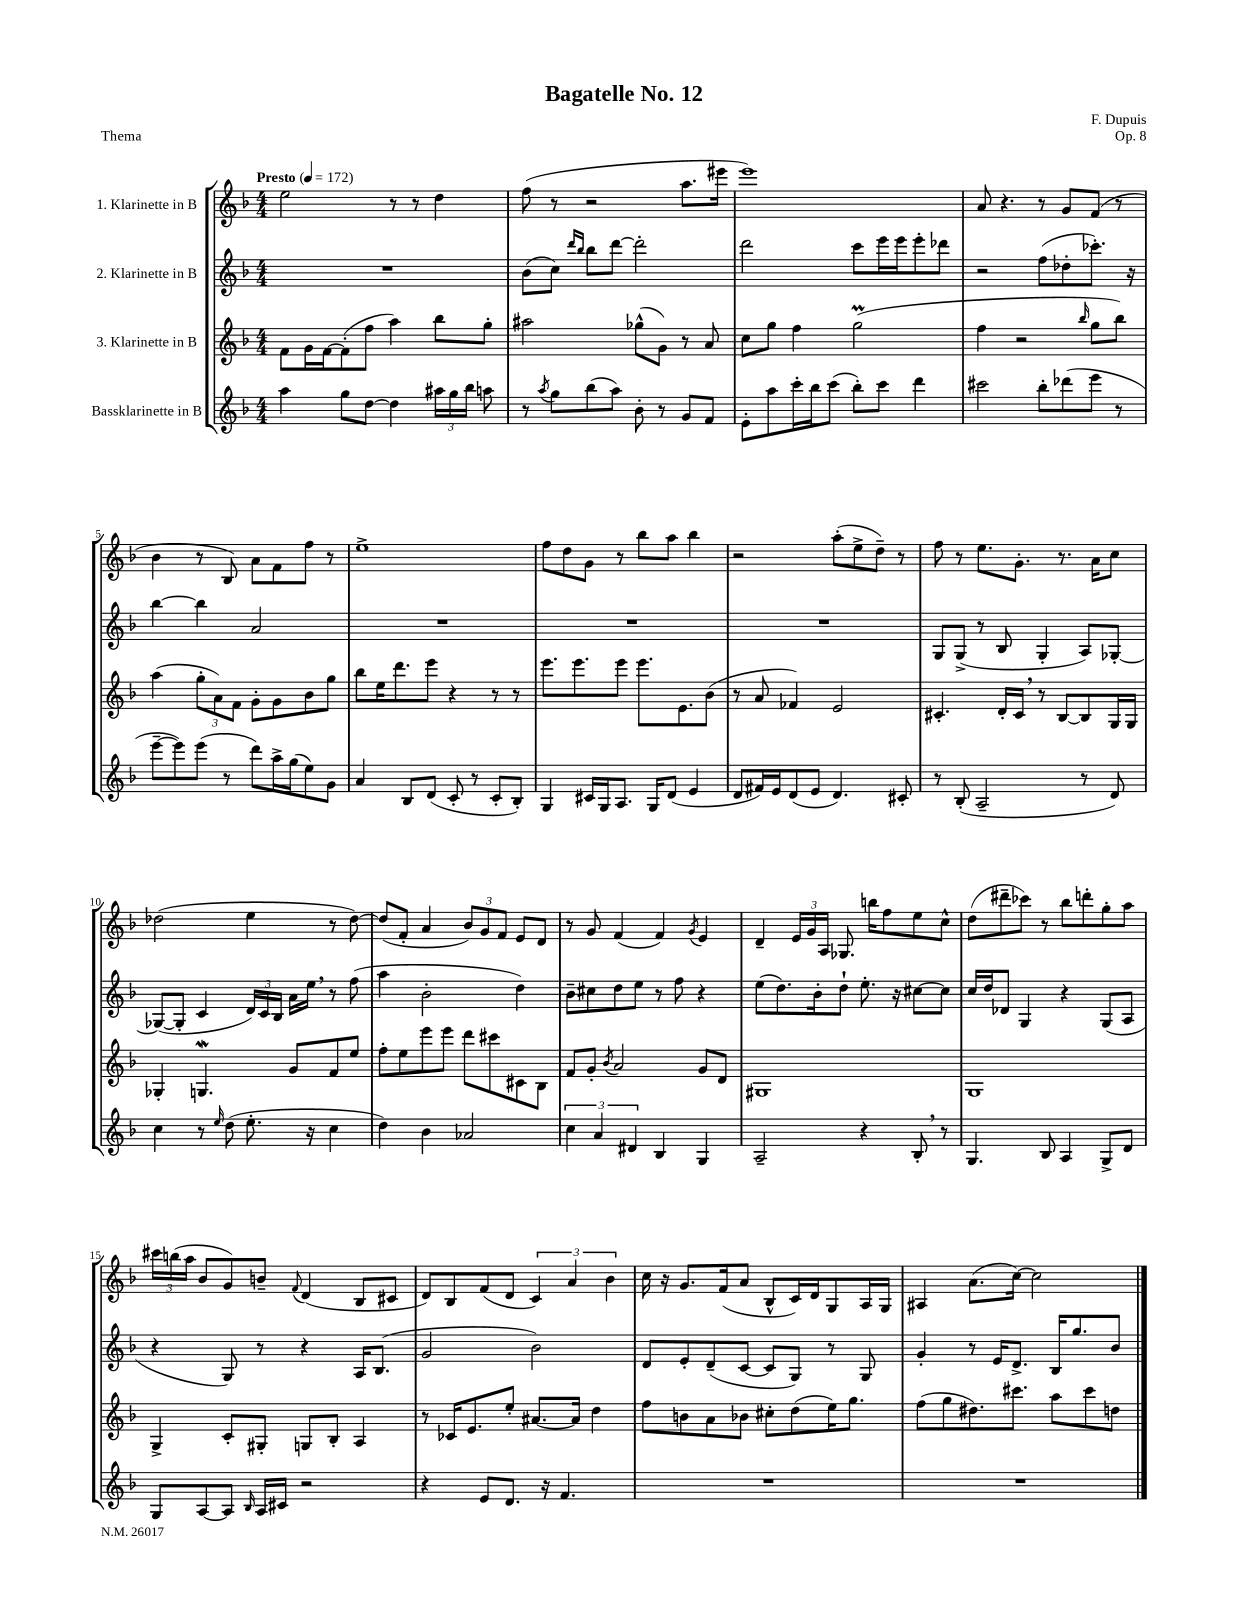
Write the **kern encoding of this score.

**kern	**kern	**kern	**kern
*staff4	*staff3	*staff2	*staff1
*clefG2	*clefG2	*clefG2	*clefG2
*k[b-]	*k[b-]	*k[b-]	*k[b-]
*M4/4	*M4/4	*M4/4	*M4/4
*MM172	*MM172	*MM172	*MM172
4aa\	8f\L	1r	2ee\
.	16g\L	.	.
.	[16f\J	.	.
8gg\L	(8f'\]	.	.
[8dd\J	8ff\J	.	.
4dd\]	4aa\)	.	8r
.	.	.	8r
24aa#\LL	8bb-\L	.	4dd\
24gg\	.	.	.
24bb-\JJ	.	.	.
8aa\	8gg'\J	.	.
=	=	=	=
8r	2aa#\	(8b-\L	(8ff\
8qaa/	.	.	.
8gg\L	.	8cc\J)	8r
.	.	16qqddd/LL	.
.	.	16qqbb-/JJ	.
(8bb-\	.	8bb-\L	2r
8aa\J)	.	[8ddd\J	.
8b-'\	(8gg-^^\L	2ddd'\]	.
8r	8g\J)	.	.
8g/L	8r	.	8.aa\L
8f/J	8a/	.	.
.	.	.	16eee#\Jk
=	=	=	=
8e'\L	8cc\L	2ddd\	1eee)
8aa\	8gg\J	.	.
16ccc'\L	4ff\	.	.
16bb-\J	.	.	.
(8ccc\J	.	.	.
8bb-'\L)	(2gg\	8ccc\L	.
8ccc\J	.	16eee\L	.
.	.	16eee\J	.
4ddd\	.	8eee'\	.
.	.	8ddd-\J	.
=	=	=	=
2ccc#\	4ff\	2r	8a/
.	.	.	4.r
.	2r	.	.
8bb-'\L	.	(8ff\L	8r
(8ddd-\	.	8dd-'\	8g/L
.	16qqbb-/	.	.
8eee\J	8gg\L	8.ccc-'\J)	(8f/J
8r	8bb-\J)	.	8r
.	.	16r	.
=	=	=	=
[8eee~\L	(4aa\	[4bb-\	4b-\
8eee\])	.	.	.
(8eee\J	12gg'\L	4bb-\]	8r
.	12a\)	.	.
8r	.	.	8B-/)
.	12f\J	.	.
8ddd\L)	8g'\L	2a/	8a\L
16aa^\L	8g\	.	8f\
(16gg\J	.	.	.
8ee\)	8b-\	.	8ff\J
8g\J	8gg\J	.	8r
=	=	=	=
4a/	8bb-\L	1r	1ee^
.	16ee\K	.	.
.	8.ddd\	.	.
8B-/L	.	.	.
(8d/J	8eee\J	.	.
8c'/	4r	.	.
8r	.	.	.
8c'/L	8r	.	.
8B-'/J)	8r	.	.
=	=	=	=
4G/	8.eee\L	1r	8ff\L
.	.	.	8dd\
.	8.eee\	.	.
16c#/LL	.	.	8g\J
16G/J	.	.	.
8.A/J	8eee\J	.	8r
.	8.eee\L	.	8bb-\L
16G/LK	.	.	.
(8d/J	.	.	8aa\J
.	8.e\	.	.
4e/	.	.	4bb-\
.	(8b-\J	.	.
=	=	=	=
8d/L	8r	1r	2r
16f#/L)	8a/	.	.
16e/J	.	.	.
(8d/	4f-/)	.	.
8e/J	.	.	.
4.d/)	2e/	.	(8aa'\L
.	.	.	8ee^\
.	.	.	8dd~\J)
8c#'/	.	.	8r
=	=	=	=
8r	4.c#'/	8G/L	8ff\
(8B-'/	.	(8G^/J	8r
2A~/	.	8r	8.ee\L
.	16d'/LL	8B-/	.
.	16c#/JJ	.	8.g'\J
.	8r	4G'/	.
.	[8B-/L	.	8.r
8r	8B-/]	8A/L)	.
.	.	.	16a\LK
8d/)	16G/L	[8G-'/J	8cc\J
.	16G/JJ	.	.
=	=	=	=
4cc\	4G-'/	(8G-/_L	(2dd-\
.	.	8G-'/]J	.
8r	4.G/	4c/	.
16qqee/	.	.	.
(8dd\	.	.	.
8.ee'\	.	24d/LL)	4ee\
.	.	24c/	.
.	.	24B-/JJ	.
.	8g/L	16a\LL	.
16r	.	16ee\JJ	.
4cc\	8f/	8r	8r
.	8ee/J	(8ff\	[8dd-\)
=	=	=	=
4dd\)	8ff'\L	4aa\	(8dd-/]L
.	8ee\	.	8f'/J
4b-\	8eee\	2b-'\	4a/
.	8eee\J	.	.
2a-/	8ddd\L	.	12b-/L)
.	.	.	12g/
.	8ccc#\	.	.
.	.	.	12f/J
.	8c#\	4dd\)	8e/L
.	8B-\J	.	8d/J
=	=	=	=
6cc\	8f/L	8b-~\L	8r
.	8g'/J	8cc#\	8g/
6a/	.	.	.
.	8qb-/	.	.
.	2a/	8dd\	(4f/
6d#/	.	.	.
.	.	8ee\J	.
4B-/	.	8r	4f/)
.	.	8ff\	.
.	.	.	8qg/
4G/	8g/L	4r	4e/
.	8d/J	.	.
=	=	=	=
2A~/	1G#	(8ee\L	4d~/
.	.	8.dd\)	.
.	.	.	24e/LL
.	.	.	24g/
.	.	16b-'\k	.
.	.	.	24A/JJ
.	.	8dd`\J	8.G-/
4r	.	8.ee'\	.
.	.	.	16bb\LK
.	.	.	8ff\
.	.	16r	.
8B-'/	.	[8cc#\L	8ee\
8r	.	8cc#\]J	8cc^^\J
=	=	=	=
4.G/	1G	16cc/LL	(8dd\L
.	.	16dd/J	.
.	.	8d-/J	8ddd#~\
.	.	4G/	8ccc-\J)
8B-/	.	.	8r
4A/	.	4r	8bb-\L
.	.	.	8ddd'\
8G^/L	.	(8G/L	8gg'\
8d/J	.	8A/J	8aa\J
=	=	=	=
8G/L	4G^/	4r	24ccc#\LL
.	.	.	(24bb\
.	.	.	24aa\JJ
[8A/	.	.	8b-/L
8A/]J	8c'/L	8G/)	8g/)
16qqB-/	.	.	.
16A/LL	8G#'/J	8r	8b~/J
16c#/JJ	.	.	.
.	.	.	8qqf/
2r	8G/L	4r	(4d/
.	8B-'/J	.	.
.	4A/	16A/LK	8B-/L
.	.	(8.B-/J	.
.	.	.	8c#/J
=	=	=	=
4r	8r	2g/	8d/L)
.	16c-/LK	.	8B-/
.	8.e/	.	.
8e/L	.	.	(8f/
8.d/J	8ee'/J	.	8d/J
.	[8.a#/L	2b-\)	6c/)
16r	.	.	.
4.f/	.	.	.
.	.	.	6a/
.	16a#/]Jk	.	.
.	4dd\	.	.
.	.	.	6b-\
=	=	=	=
1r	8ff\L	8d/L	16cc\
.	.	.	16r
.	8b\	8e'/	8.g/L
.	8a\	(8d~/	.
.	.	.	(16f/k
.	8b-\J	[8c/J	8a/J
.	8cc#'\L	8c/]L	8B-^^/L
.	(8dd\	8G/J)	16c/L)
.	.	.	16d/J
.	16ee\K)	8r	8G/
.	8.gg\J	.	.
.	.	8G/	16A/L
.	.	.	16G/JJ
=	=	=	=
1r	(8ff\L	4g'/	4A#/
.	8gg\	.	.
.	8.dd#\)	8r	(8.a\L
.	.	16e/LK	.
.	8.ccc#\J	8.d^/J	[16cc\Jk)
.	.	.	2cc\]
.	8aa\L	16B-/LK	.
.	.	8.gg/	.
.	8ccc#\	.	.
.	8dd\J	8b-/J	.
==	==	==	==
*-	*-	*-	*-
